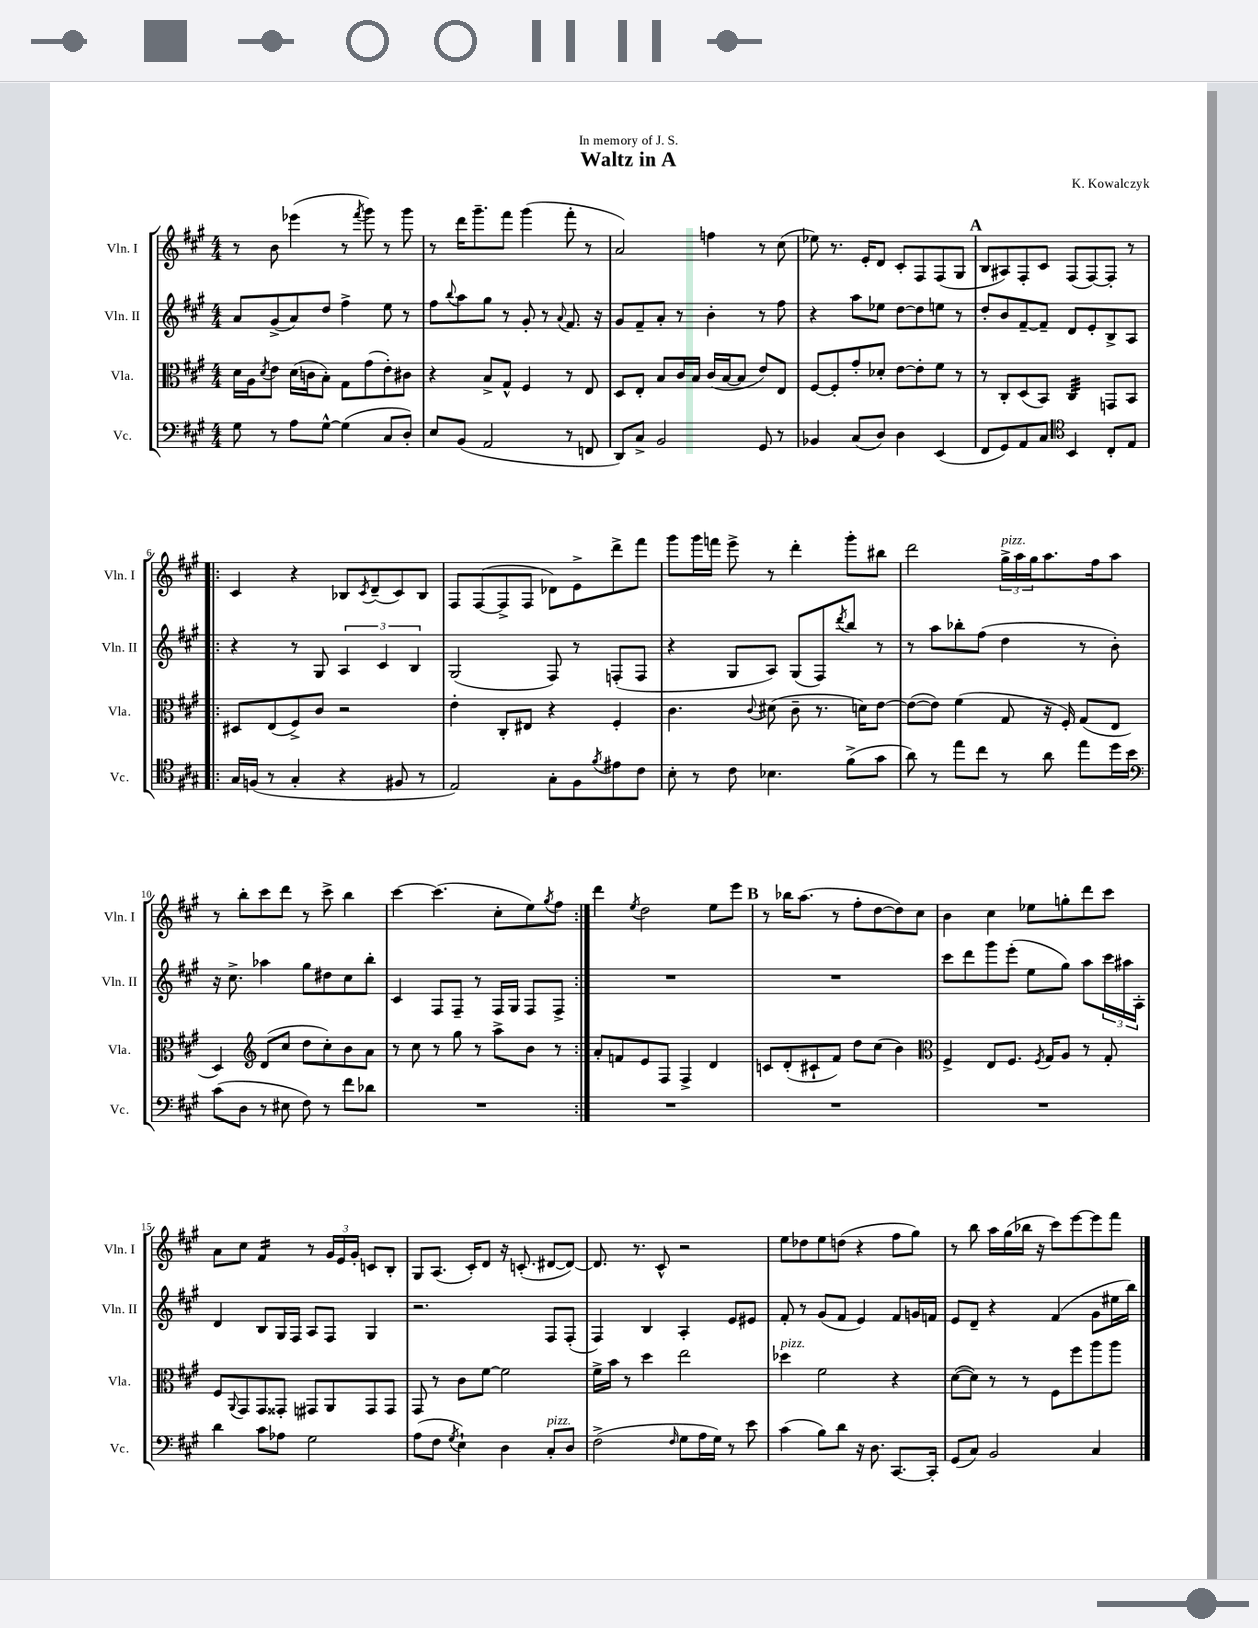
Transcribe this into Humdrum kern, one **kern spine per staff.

**kern	**kern	**kern	**kern
*staff4	*staff3	*staff2	*staff1
*clefF4	*clefC3	*clefG2	*clefG2
*k[f#c#g#]	*k[f#c#g#]	*k[f#c#g#]	*k[f#c#g#]
*M4/4	*M4/4	*M4/4	*M4/4
8G#	16d	8a	8r
.	16A	.	.
.	8qd	.	.
8r	8e	(8g#^	8b
8A	(16d	8a)	(4eee-
.	16c	.	.
[8G#^^	8B')	8dd	.
(4G#]	8G#	4ff#^	8r
.	.	.	8qfff#
.	(8g#	.	8ggg#)
8C#	8e')	8ee	8r
8D')	8c#	8r	8ggg#
=	=	=	=
8E	4r	8ff#	8r
.	.	8qqbb	.
(8BB	.	8aa	16ddd
.	.	.	8.ggg#~
2AA	8B^	8gg#	.
.	8G#^^	8r	8fff#
.	4F#	8g#'	(4ggg#
.	.	8r	.
.	.	8qqa	.
8r	8r	8.f#	8fff#'
8FF	8E	.	8r
.	.	16r	.
=	=	=	=
8DD)	8D	8g#	2a)
8C#^	8E'	8f#~	.
2BB	8B	8a'	.
.	16c#	8r	.
.	16B	.	.
.	(16c#	4b'	4ff
.	[16B	.	.
.	8B]	.	.
8GG#	8e)	8r	8r
8r	8E	8ff#	(8cc#
=	=	=	=
4BB-	[8F#	4r	8ee-)
.	8F#']	.	8.r
(8C#	8g#'	8aa	.
.	.	.	16e'
8D)	8d-'	8ee-	8d
4D	[8e	[8dd	8c#'
.	8e']	8dd]	8F#
(4EE	8f#	8ee	(8F#
.	8r	8r	8G#
=	=	=	=
8FF#	8r	8dd'	8B
8GG#)	8C#'	8b	8A#)
8AA	(8D	[8f#~	8F#'
8C#	8BB)	8f#~]	8c#
*clefC4	*	*	*
4BB	4C#	8d	(8F#
.	.	8e'	[8F#)
8C#'	8GG	8B^	8F#']
8E	8BB	8A	8r
=!|:	=!|:	=!|:	=!|:
16G#	8D#	4r	4c#
(16F	.	.	.
8r	(8E	.	.
4G#'	8F#^)	8r	4r
.	8c#	8G#	.
4r	2r	6A	8B-
.	.	.	8qc#
.	.	.	(8d~
.	.	6c#	.
8F#	.	.	8c#)
.	.	6B	.
8r	.	.	8B-
=	=	=	=
2E)	4e'	(2G#	8F#
.	.	.	([8F#
.	8C#'	.	8F#^]
.	8E#	.	8F#
8G#'	4r	8F#)	8d-)
8F#	.	8r	8e^
8qf#	.	.	.
8e#	4F#'	(8F'	8ddd^
8c#	.	8F	8fff#
=	=	=	=
8B'	4.c#	4r	8ggg#
8r	.	.	16ggg#
.	.	.	16fff
8c#	.	8G#	8eee^
.	8qqc#	.	.
4.B-	(8d#	8A)	8r
.	8c#~	(8G#	4ddd'
.	8.r	8F#)	.
.	.	8qddd	.
(8f#^	.	8bb	8ggg#'
.	16d)	.	.
8g#	[8e	8r	8bb#
=	=	=	=
8a)	(8e_	8r	2ddd
8r	8e])	8aa	.
8ee	(4f#	8bb-'	.
8cc#	.	(8ff#	.
8r	8G#	4dd	24gg#^
.	.	.	24aa
.	.	.	24gg#
8a	16r	.	8.aa
.	16F#')	.	.
8ee	(8G#	8r	.
.	.	.	16ff#
16dd	8E	8b')	8aa
16b	.	.	.
=	=	=	=
*clefF4	*	*	*
(8c#	4D)	16r	8r
.	.	8.cc#^	.
8D	.	.	8bb'
*	*clefG2	*	*
8r	(8d	4aa-	8ccc#
8E#	8cc#	.	8ddd
8F#)	8dd	8gg#	8r
8r	8cc#')	8dd#	8ccc#^
8f#	8b	8cc#	4bb
8d-	8a	8bb'	.
=	=	=	=
1r	8r	4c#	[4ccc#
.	8cc#	.	.
.	8r	8F#	(4.ccc#]
.	8gg#	8F#~	.
.	8r	8r	.
.	8aa^	16F#	8cc#'
.	.	16G#	.
.	8b	8F#	8ee)
.	.	.	8qgg#
.	8r	8F#^	8ff#
=:|!	=:|!	=:|!	=:|!
1r	8a'	1r	4ddd
.	8f	.	.
.	.	.	8qee
.	8e	.	2dd
.	8F#	.	.
.	4F#^	.	.
.	4d	.	8ee
.	.	.	8eee
=	=	=	=
1r	8c	1r	8r
.	(8d'	.	16bb-
.	.	.	(8.aa
.	8c#`	.	.
.	8f#)	.	8r
.	8dd	.	8ff#'
.	(8cc#	.	[8dd
.	4b)	.	8dd])
.	.	.	8cc#
=	=	=	=
*	*clefC3	*	*
1r	4F#^	8ccc#	4b
.	.	8ddd	.
.	8E	8ggg#	4cc#
.	8.F#	(8eee'	.
.	.	8ee	8ee-
.	8qF#	.	.
.	16G#	.	.
.	8A	8gg#)	8gg'
.	8r	8aa	8ddd
.	8G#'	24ccc#	8ccc#
.	.	24aa#	.
.	.	24A'	.
=	=	=	=
4d	8F#	4d	8a
.	8qqAA	.	.
.	8GG#	.	8cc#
8c#	8GG#	8B	4f#
8A-	8GG##'	16G#	.
.	.	16F#	.
2G#	8GG#	8A	8r
.	8AA	8F#	24g#
.	.	.	24e
.	.	.	24g#'
.	8GG#	4G#	8c
.	8GG#	.	8B'
=	=	=	=
(8A	8GG#	2.r	8G#
8F#	8r	.	(8.A
8qG#	.	.	.
4E`)	8c#	.	.
.	.	.	16c#')
.	[8f#	.	8d
4D	2f#]	.	16r
.	.	.	(8.c'
8C#'	.	8F#	[8d#
8D	.	(8F#'	8d#_)
=	=	=	=
(2F#^	16f#^	4F#)	8.d#]
.	16b	.	.
.	8r	.	.
.	.	.	8.r
.	4dd	4B	.
.	.	.	8c#^^
16qqF#	.	.	.
8G#	2ee	4A'	2r
16A	.	.	.
16G#)	.	.	.
8r	.	8e	.
8e	.	8e#	.
=	=	=	=
(4c#	4dd-	8f#'	8ee
.	.	8r	8dd-
8B)	2f#	(8g#	8ee
8d	.	8f#	(8dd
16r	.	4e)	4r
8.D	.	.	.
[8.CC#	4r	8f#	8ff#
.	.	16g	8gg#)
16CC#']	.	16f	.
=	=	=	=
(8GG#	([8d	8e	8r
8C#)	8d])	8d~	8bb
2BB	8r	4r	16aa
.	.	.	(16gg#
.	8r	.	16bb-
.	.	.	16r
.	8F#	(4f#	8ccc#)
.	8ff#	.	[8eee
4C#	8aa	8g#	8eee]
.	8aa	16ee#	8fff#
.	.	16bb)	.
==	==	==	==
*-	*-	*-	*-
